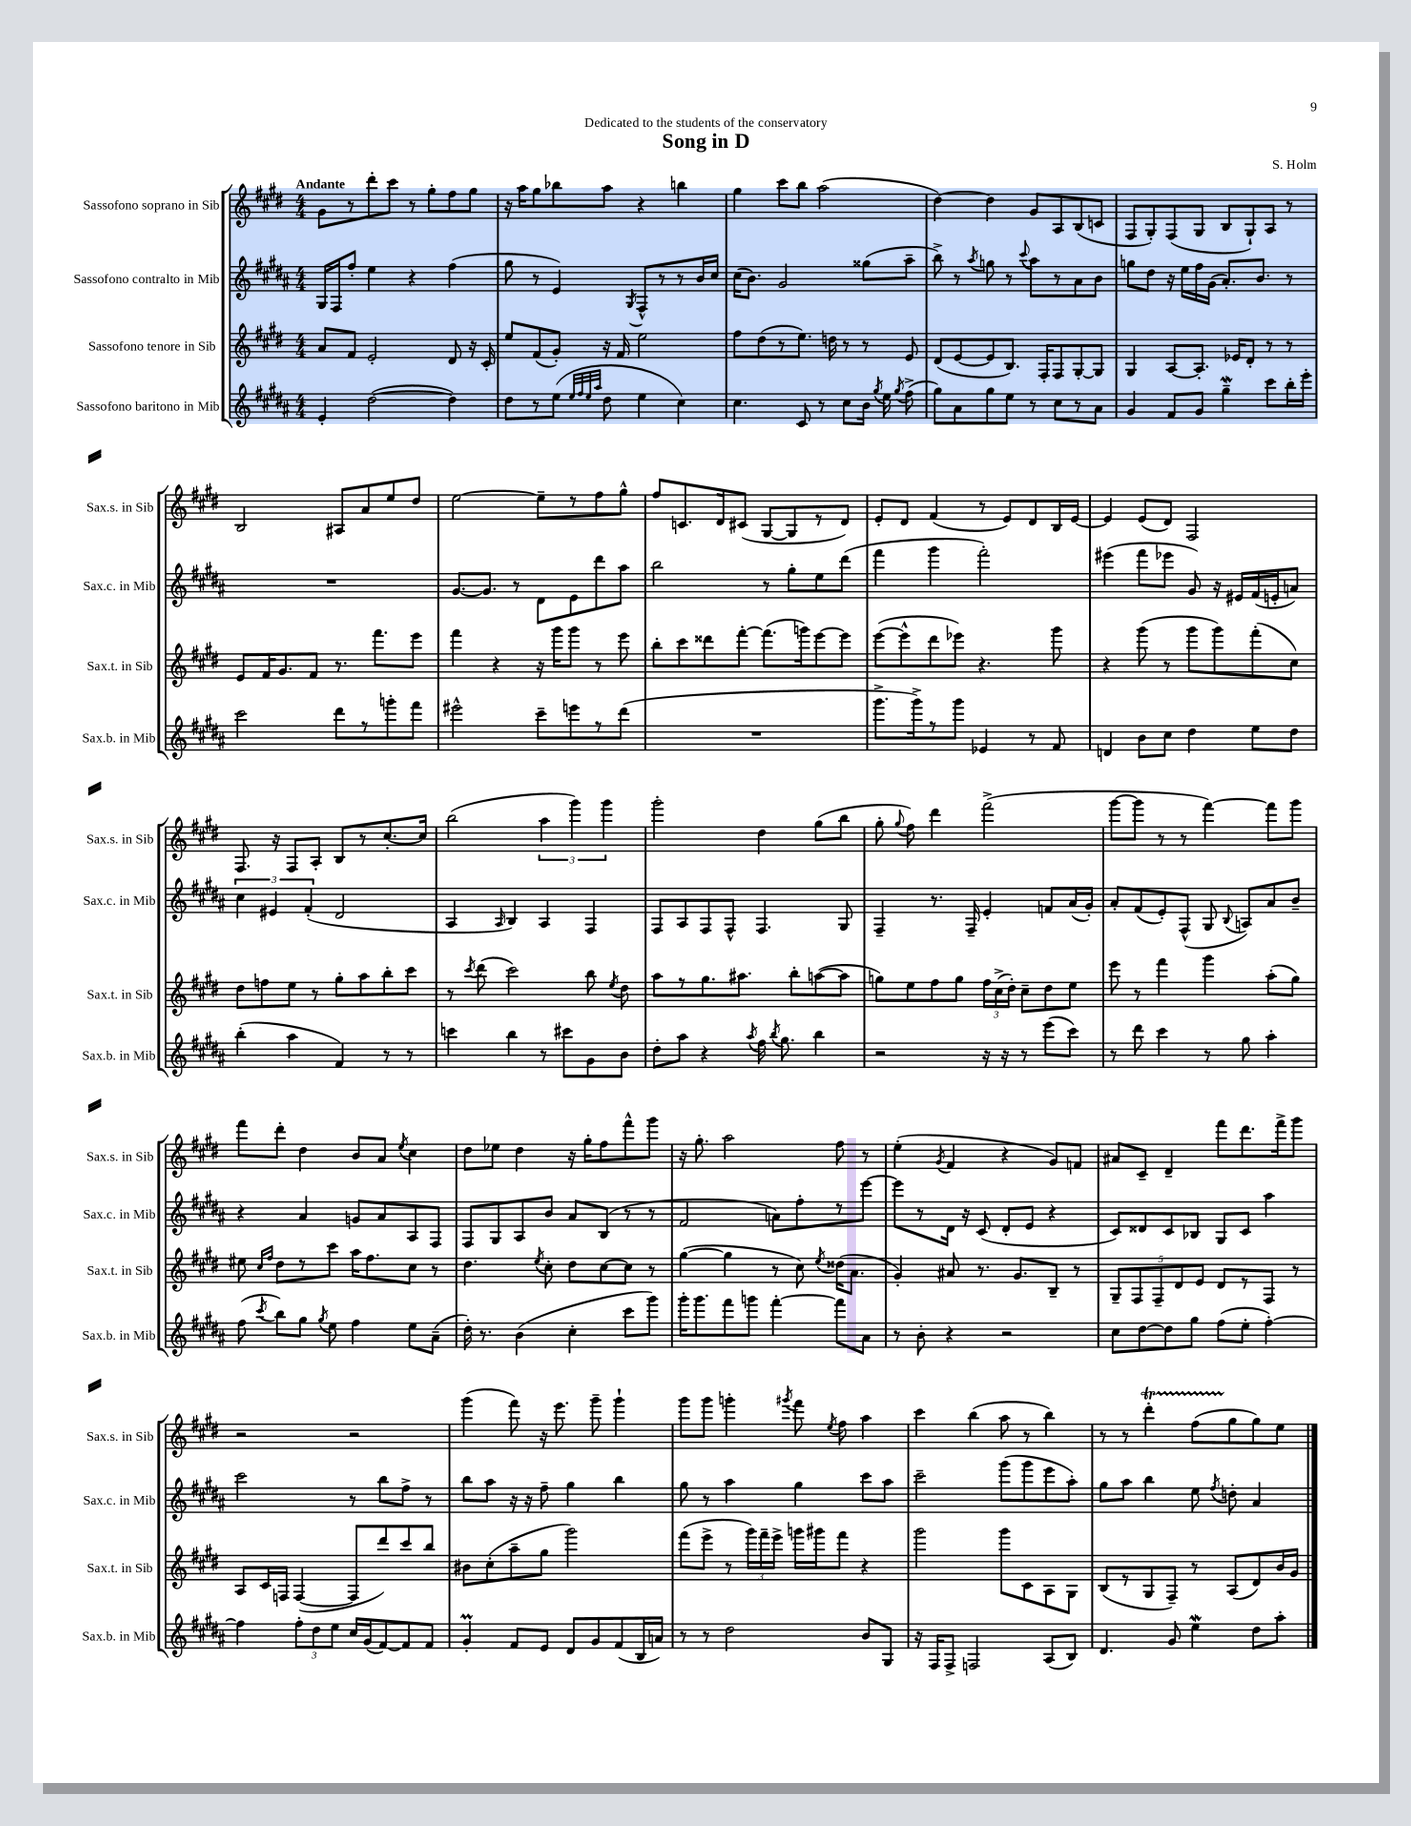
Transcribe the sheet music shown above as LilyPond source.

\header { title = "Song in D" composer = "S. Holm" dedication = "Dedicated to the students of the conservatory" }
<<
\new StaffGroup <<
\new Staff = "s0" \with { instrumentName = "Sassofono soprano in Sib" shortInstrumentName = "Sax.s. in Sib" } {
    \clef treble \key e \major \numericTimeSignature \time 4/4 \tempo "Andante"
    \autoBeamOff gis'8[ r8 dis'''8-. cis'''8] r8 gis''8[-. fis''8 gis''8] |
    r16 a''16[ gis''8 bes''8 a''8] r4 b''4 |
    gis''4 cis'''8[ b''8] a''2( |
    dis''4~) dis''4 gis'8[ a8 b8( c'8] |
    fis8[ gis8-.) fis8( gis8] b8[ gis8-!) a8] r8 |
    b2 ais8[ a'8 e''8 dis''8] |
    e''2~ e''8[-- r8 fis''8 gis''8]-^ |
    fis''8[ c'8. dis'16 cis'8]( gis8[~ gis8 r8 dis'8]) |
    e'8[-. dis'8] fis'4( r8 e'8[) dis'8 b16 e'16]~ |
    e'4 e'8[( dis'8]) fis2 |
    fis8. r16 fis8[ a8]-. b8[ r8 cis''8.~-. cis''16] |
    b''2( \tuplet 3/2 { a''4 gis'''4) gis'''4 } |
    gis'''2-. dis''4 gis''8[( b''8] |
    gis''8-. \appoggiatura { gis''8 } fis''8) dis'''4 fis'''2->( |
    gis'''8[~ gis'''8] r8 r8 fis'''4~) fis'''8[ gis'''8] |
    fis'''8[ dis'''8]-. dis''4 b'8[ a'8] \acciaccatura { e''8 } cis''4 |
    dis''8[ ees''8] dis''4 r16 gis''16[-. fis''8 fis'''8-^ gis'''8] |
    r16 gis''8.-. a''2 fis''8 r8 |
    e''4-.( \acciaccatura { gis'8 } fis'4 r4 gis'8[) f'8] |
    ais'8[ cis'8]-- dis'4-- fis'''8[ dis'''8. fis'''16-> gis'''8] |
    r2 r2 |
    gis'''4( fis'''8) r16 e'''8. gis'''8-- gis'''4-! |
    gis'''8[ gis'''8] g'''4-. \acciaccatura { gis'''8 } fis'''8 \acciaccatura { e''8 } fis''8 a''4 |
    cis'''4 b''4( a''8 r8 b''4) |
    r8 r8 dis'''4-.\startTrillSpan fis''8[( gis''8\stopTrillSpan gis''8) e''8] \bar "|." |
}
\new Staff = "s1" \with { instrumentName = "Sassofono contralto in Mib" shortInstrumentName = "Sax.c. in Mib" } {
    \clef treble \key b \major \numericTimeSignature \time 4/4
    \autoBeamOff gis16[ fis16 fis''8]-. e''4 r4 fis''4( |
    gis''8 r8 e'4) \acciaccatura { gis8 } fis8[-^ r8 r8 b'16 cis''16] |
    cis''16[( b'8.]) gis'2 gisis''8[( ais''8]-- |
    b''8->) r8 \acciaccatura { ais''8 } g''8 r8 \appoggiatura { cis'''8 } ais''8[ r8 ais'8 b'8] |
    g''8[ dis''8] r16 e''16[ fis''16 gis'16]( ais'8.[-.) b'8.] r8 |
    R1 |
    gis'8.[~ gis'8.] r8 dis'8[ e'8 dis'''8 ais''8] |
    b''2 r8 gis''8[-. e''8 dis'''8]( |
    fis'''4 gis'''4 fis'''2-.) |
    eis'''4( fis'''8[ ees'''8] gis'8) r16 eis'16[ fis'16( e'16-. a'8]) |
    \tuplet 3/2 { cis''4 eis'4 fis'4-.( } dis'2 |
    ais4 \grace { ais16 } b4) ais4 fis4 |
    fis8[ ais8 fis8 fis8]-^ fis4. gis8 |
    fis4-- r8. fis16-- e'4-. f'8[ ais'16( gis'16]-.) |
    ais'8[-. fis'8( e'8-.) fis8]-^( gis8 \appoggiatura { b8 } a8[) ais'8 b'8]-- |
    r4 ais'4 g'8[ ais'8 ais8 fis8] |
    fis8[ gis8 ais8 b'8] ais'8[ b8]( r8 r8 |
    fis'2 a'8[) fis''8-. r8 e'''8]~ |
    e'''8[ r8 dis'16] r16 cis'8( dis'8[-. e'8] r4 |
    cis'8[) disis'8 cis'8 bes8] gis8[ cis'8] ais''4 |
    cis'''2 r8 b''8[ fis''8]-> r8 |
    b''8[ ais''8] r16 r16 fis''8-- gis''4 b''4 |
    gis''8 r8 ais''4 gis''4 cis'''8[ ais''8] |
    cis'''2-- gis'''8[( gis'''8 e'''8 ais''8]-.) |
    gis''8[ ais''8] b''4 e''8 \acciaccatura { fis''8 } d''8-. ais'4 \bar "|." |
}
\new Staff = "s2" \with { instrumentName = "Sassofono tenore in Sib" shortInstrumentName = "Sax.t. in Sib" } {
    \clef treble \key e \major \numericTimeSignature \time 4/4
    \autoBeamOff a'8[ fis'8] e'2-. dis'8 r16 cis'16-. |
    e''8[ fis'8( gis'8]-.) r16 fis'16 e''2 |
    fis''8[ dis''8( r8 e''8.]) d''16 r8 r8 e'8 |
    dis'8[( e'8~ e'8 b8.]) fis16[-. fis8 gis8~-. gis8] |
    gis4 a8[~ a8.]-. ees'16[ dis'8]-. r8 r8 |
    e'8[ fis'16 gis'8. fis'8] r8. fis'''8.[ e'''8] |
    fis'''4 r4 r16 gis'''16[ gis'''8] r8 e'''8 |
    b''8[-. cis'''8 disis'''8 fis'''8]~-. fis'''8.[( g'''16) e'''8~ e'''8] |
    e'''8[~( e'''8-^ dis'''8 ees'''8]) r4. gis'''8 |
    r4 gis'''8( r8 gis'''8[ gis'''8) fis'''8-.( cis''8]) |
    dis''8[ f''8 e''8] r8 gis''8[-. a''8 b''8-. cis'''8] |
    r8 \acciaccatura { cis'''8 } dis'''8( cis'''2) b''8 \acciaccatura { e''8 } dis''8 |
    a''8[ r8 gis''8. ais''8.] b''8[-. a''8~( a''8] |
    g''8[) e''8 fis''8 g''8] \tuplet 3/2 { fis''16[ cis''16->( dis''16]-.) } cis''8[-- dis''8 e''8] |
    e'''8 r8 fis'''4 gis'''4 a''8[-.( gis''8]) |
    eis''8 \grace { cis''16[ fis''16] } dis''8[ r8 cis'''8] a''16[ fis''8. cis''8] r8 |
    dis''4. \acciaccatura { e''8 } cis''8-. dis''8[ cis''8~ cis''8] r8 |
    gis''4~( gis''4 r8 cis''8) \acciaccatura { e''8 } disis''16[( a'8.] |
    gis'4-.) ais'8 r8. gis'8.[ b8]-- r8 |
    \tuplet 5/4 { gis8[-- fis8 fis8-- dis'8 e'8] } dis'8[ r8 fis8] r8 |
    a8[ cis'16 f16] f4~( f8[ dis'''8) cis'''8 b''8] |
    bis'8[ cis''8-.( a''8-- gis''8] gis'''2) |
    fis'''8[( e'''8]-> r8 \tuplet 3/2 { gis'''16[) fis'''16-- e'''16]-> } g'''16[ gis'''16 fis'''8] r4 |
    gis'''2 gis'''8[ cis'8 a8 gis8] |
    b8[( r8 gis8 fis8]--) r8 a8[( dis'8) b'16 gis'16] \bar "|." |
}
\new Staff = "s3" \with { instrumentName = "Sassofono baritono in Mib" shortInstrumentName = "Sax.b. in Mib" } {
    \clef treble \key b \major \numericTimeSignature \time 4/4
    \autoBeamOff e'4-. dis''2~( dis''4) |
    dis''8[ r8 e''8]( \grace { e''32[ fis''32 e''32 ais''32] } dis''8 e''4 cis''4) |
    cis''4. cis'8 r8 cis''8[ b'16] \acciaccatura { gis''8 } e''16 \acciaccatura { gis''8 } fis''8->( |
    gis''8[) ais'8 gis''8 e''8] r8 cis''8[ r8 ais'8] |
    gis'4 fis'8[ gis'8] gis''4--\mordent cis'''8[ b''16-. e'''16]-. |
    cis'''2 dis'''8[ r8 g'''8-. fis'''8] |
    eis'''2-^ cis'''8[-- e'''8 r8 dis'''8]( |
    R1 |
    gis'''8.[-> gis'''16->) r8 gis'''8] ees'4 r8 fis'8 |
    d'4 b'8[ cis''8] dis''4 e''8[ dis''8] |
    b''4-.( ais''4 fis'4) r8 r8 |
    c'''4 b''4 r8 cis'''8[ gis'8 b'8] |
    dis''8[-. ais''8] r4 \acciaccatura { ais''8 } fis''16 \acciaccatura { b''8 } gis''8. b''4 |
    r2 r16 r16 r8 e'''8[( cis'''8]) |
    r8 dis'''8 cis'''4 r8 gis''8 ais''4-. |
    fis''8( \acciaccatura { cis'''8 } b''8[) gis''8] \acciaccatura { gis''8 } e''8 fis''4 e''8[ ais'8]--( |
    dis''16-.) r8. b'4( cis''4-. cis'''8[ gis'''8]) |
    gis'''16[-. gis'''8. fis'''8 g'''8] fis'''4~-. fis'''8[ ais'8] |
    r8 b'8-. r4 r2 |
    cis''8[ dis''8~ dis''8 gis''8] fis''8[( e''8]-. fis''4~-.) |
    fis''4 \tuplet 3/2 { fis''8[-. dis''8 e''8] } cis''16[ gis'16( fis'8~) fis'8 fis'8] |
    gis'4-.\prall fis'8[ e'8] dis'8[ gis'8 fis'8( b16 a'16]) |
    r8 r8 dis''2 b'8[ gis8] |
    r16 fis16[ fis8]-> f2 ais8[( b8]) |
    dis'4. gis'8 e''4\mordent dis''8[ ais''8]-. \bar "|." |
}
>>
>>
\layout { \context { \Score \remove "Bar_number_engraver" } }
